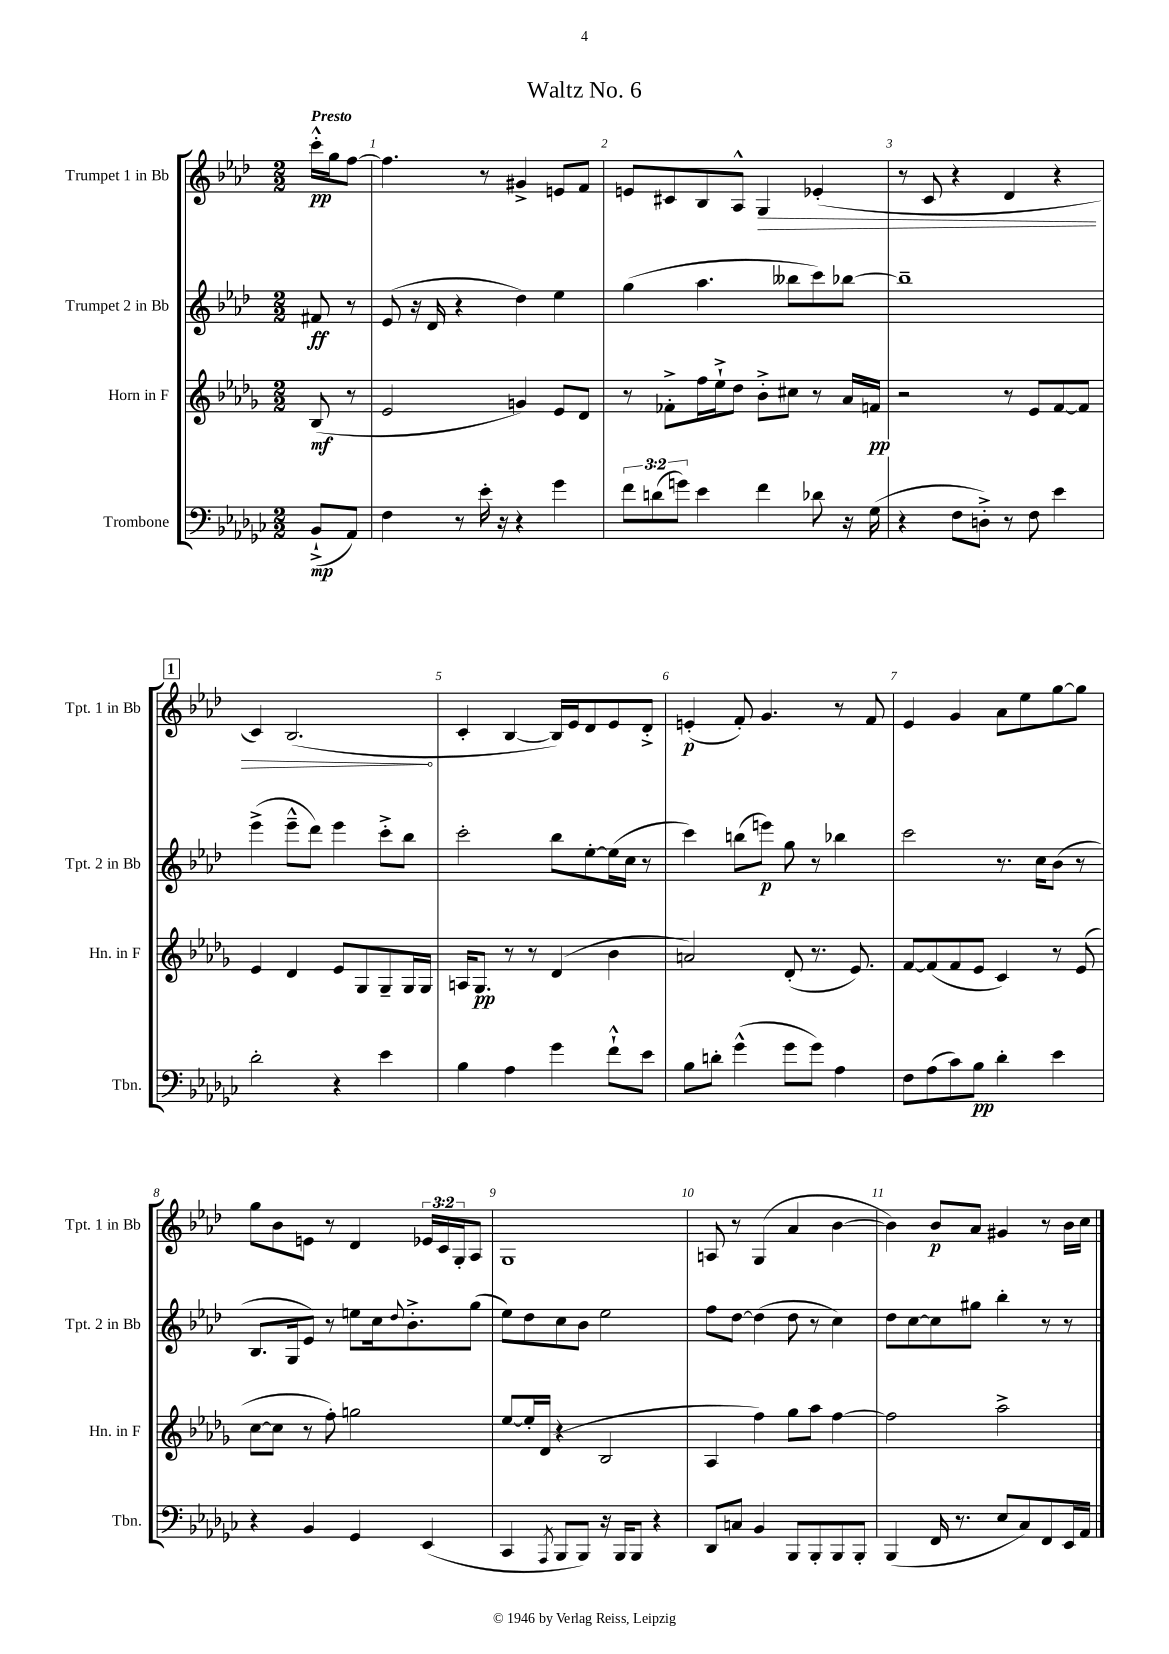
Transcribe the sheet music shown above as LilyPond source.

\header { title = "Waltz No. 6" }
<<
\new StaffGroup <<
\new Staff = "s0" \with { instrumentName = "Trumpet 1 in Bb" shortInstrumentName = "Tpt. 1 in Bb" } {
    \clef treble \key aes \major \numericTimeSignature \time 2/2 \override Staff.TupletNumber.text = #tuplet-number::calc-fraction-text \partial 4 \tempo "Presto"
    c'''16-.-^\pp g''16 f''8~ |
    f''4. r8 gis'4-> e'8 f'8 |
    e'8 cis'8 bes8 aes8-^ \once \override Hairpin.circled-tip = ##t g4\> ees'4-.( |
    r8 c'8 r4 des'4 r4 |
    \mark \markup { \box "1" } c'4) bes2.\!( |
    c'4-. bes4~ bes16) ees'16 des'8 ees'8 des'8-.-> |
    e'4-.\p( f'8-.) g'4. r8 f'8 |
    ees'4 g'4 aes'8 ees''8 g''8~ g''8 |
    g''8 bes'8 e'8 r8 des'4 \tuplet 3/2 { ees'16 c'16 g16-. } aes8 |
    g1 |
    a8 r8 g4( aes'4 bes'4~ |
    bes'4) bes'8\p aes'8 gis'4 r8 bes'16 c''16 \bar "|." |
}
\new Staff = "s1" \with { instrumentName = "Trumpet 2 in Bb" shortInstrumentName = "Tpt. 2 in Bb" } {
    \clef treble \key aes \major \numericTimeSignature \time 2/2 \partial 4
    fis'8\ff r8 |
    ees'8( r16 des'16 r4 des''4) ees''4 |
    g''4( aes''4. beses''8 c'''8) bes''8~ |
    bes''1-- |
    \mark \markup { \box "1" } ees'''4->( ees'''8---^ des'''8) ees'''4 c'''8-.-> bes''8 |
    c'''2-. bes''8 ees''8~-. ees''16( c''16 r8 |
    c'''4) b''8( e'''8\p) g''8 r8 bes''4 |
    c'''2 r8. c''16 bes'8( r8 |
    bes8. g16 ees'8) r8 e''8 c''16 \appoggiatura { des''8 } bes'8.-.-> g''8( |
    ees''8) des''8 c''8 bes'8 ees''2 |
    f''8 des''8~ des''4( des''8 r8 c''4) |
    des''8 c''8~ c''8 gis''8 bes''4-. r8 r8 \bar "|." |
}
\new Staff = "s2" \with { instrumentName = "Horn in F" shortInstrumentName = "Hn. in F" } {
    \clef treble \key des \major \numericTimeSignature \time 2/2 \partial 4
    bes8\mf( r8 |
    ees'2 g'4) ees'8 des'8 |
    r8 fes'8-.-> f''16 ees''16-!-> des''8 bes'8-.-> cis''8 r8 aes'16 f'16\pp |
    r2 r8 ees'8 f'8~ f'8 |
    \mark \markup { \box "1" } ees'4 des'4 ees'8 ges8 ges8-- ges16 ges16 |
    a16 ges8.\pp r8 r8 des'4( bes'4 |
    a'2) des'8-.( r8. ees'8.) |
    f'8~ f'8( f'8 ees'8 c'4) r8 ees'8( |
    c''8~ c''8 r8 f''8-.) g''2 |
    ees''8~ ees''16-. des'16( r4 bes2 |
    aes4 f''4) ges''8 aes''8 f''4~ |
    f''2 aes''2-> \bar "|." |
}
\new Staff = "s3" \with { instrumentName = "Trombone" shortInstrumentName = "Tbn." } {
    \clef bass \key ges \major \numericTimeSignature \time 2/2 \override Staff.TupletNumber.text = #tuplet-number::calc-fraction-text \partial 4
    bes,8-!->\mp( aes,8) |
    f4 r8 ees'16-. r16 r4 ges'4 |
    \tuplet 3/2 { f'8 d'8( g'8) } ees'4 f'4 des'8 r16 ges16( |
    r4 f8 d8-.->) r8 f8 ees'4 |
    \mark \markup { \box "1" } des'2-. r4 ees'4 |
    bes4 aes4 ges'4 f'8-!-^ ees'8 |
    bes8 d'8-. ges'4-^( ges'8 ges'8) aes4 |
    f8 aes8( ces'8) bes8\pp des'4-. ees'4 |
    r4 bes,4 ges,4 ees,4( |
    ces,4 \acciaccatura { aes,,8 } bes,,8 bes,,8) r16 bes,,16 bes,,8 r4 |
    des,8 c8 bes,4 bes,,8 bes,,8-. bes,,8 bes,,8-. |
    bes,,4( f,16 r8. ees8 ces8) f,8 ees,16 aes,16 \bar "|." |
}
>>
>>
\layout { \context { \Score \override BarNumber.break-visibility = ##(#f #t #t) barNumberVisibility = #all-bar-numbers-visible } }
